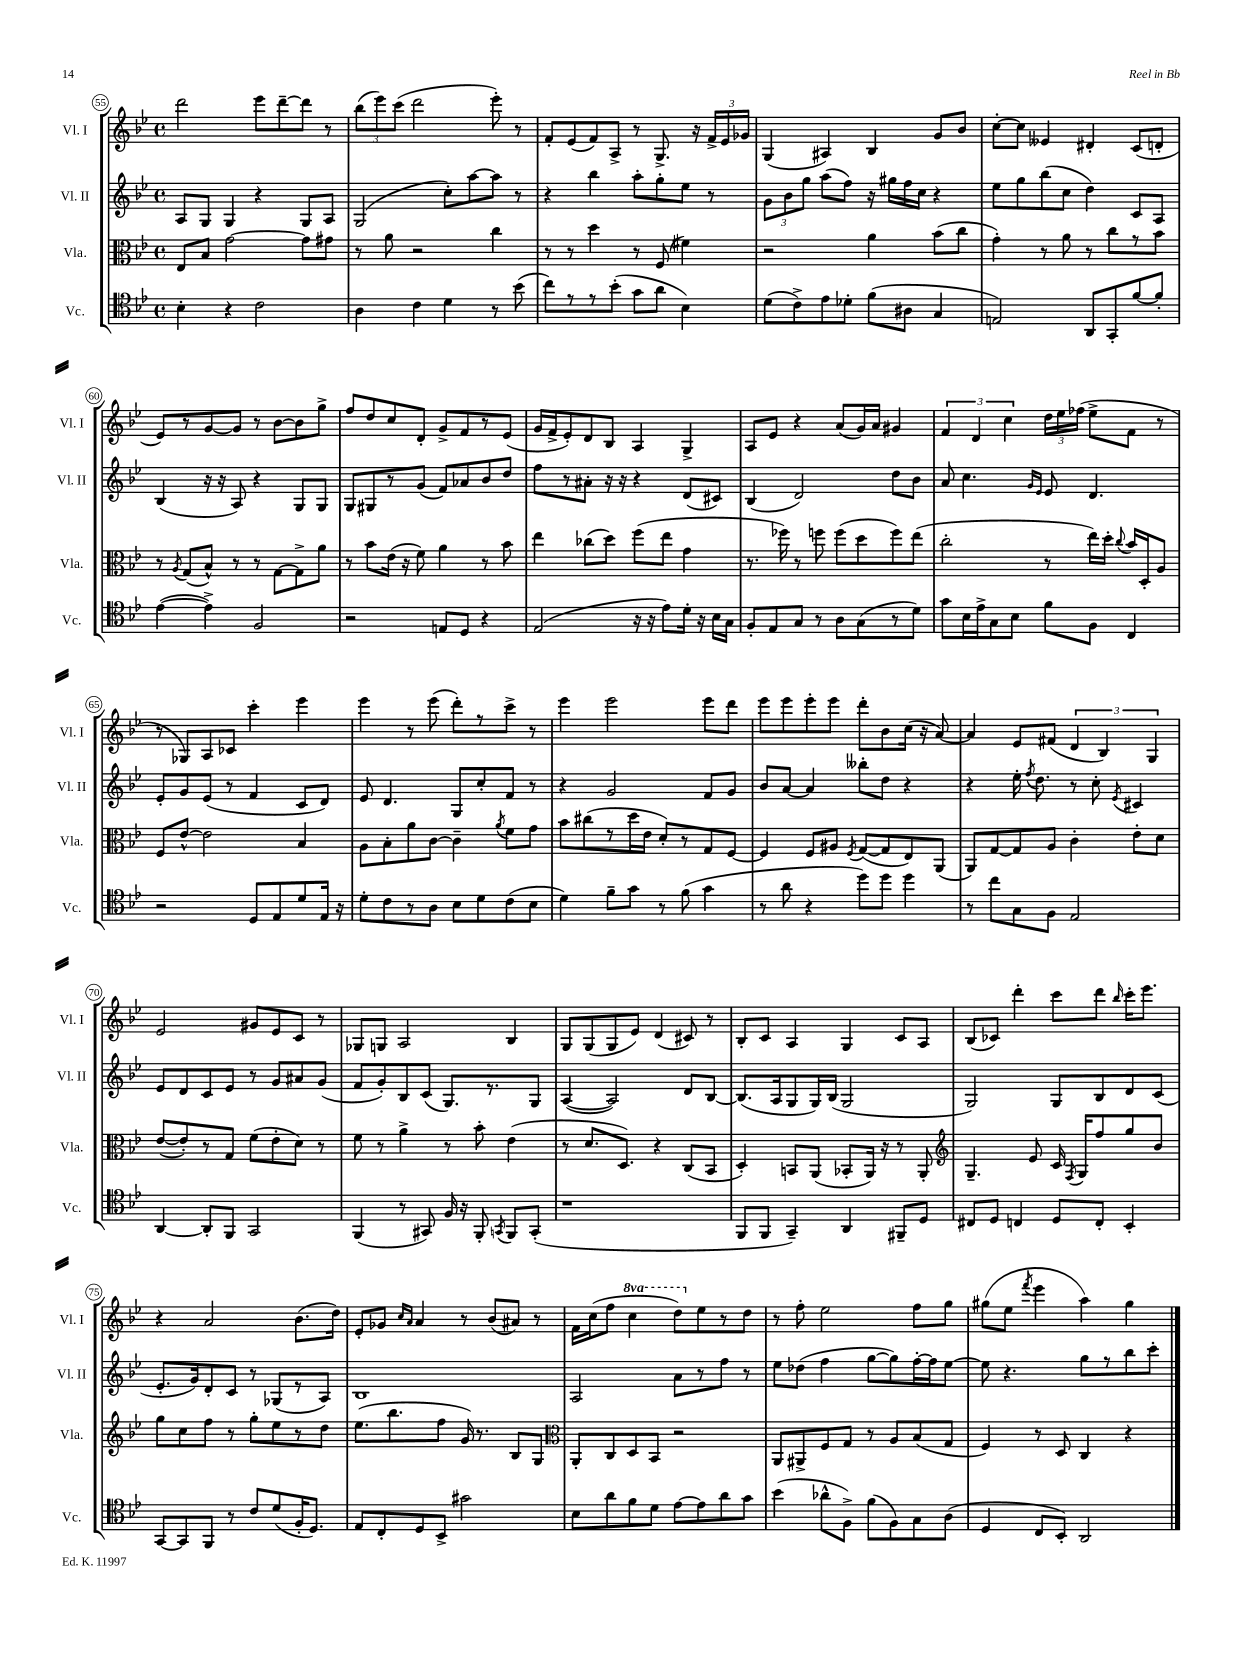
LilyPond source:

<<
\new StaffGroup <<
\new Staff = "s0" \with { instrumentName = "Vl. I" shortInstrumentName = "Vl. I" } {
    \clef treble \key bes \major \defaultTimeSignature \time 4/4 \set Staff.ottavationMarkups = #ottavation-simple-ordinals
    \autoBeamOff d'''2 ees'''8[ d'''8~-- d'''8] r8 |
    \tuplet 3/2 { bes''8[( ees'''8) c'''8]( } d'''2 ees'''8-.) r8 |
    f'8[-. ees'8( f'8) a8]-> r8 g8.-> r16 \tuplet 3/2 { f'16[-> ees'16 ges'16] } |
    g4( ais4) bes4 g'8[ bes'8] |
    c''8[~-. c''8] eeses'4 dis'4-. c'8[( d'8]-. |
    ees'8[) r8 g'8~ g'8] r8 bes'8[~ bes'8 g''8]-> |
    f''8[ d''8 c''8 d'8]-. g'8[-> f'8 r8 ees'8]( |
    g'16[ f'16-> ees'8-.) d'8 bes8] a4 g4-> |
    a8[ ees'8] r4 a'8[( g'16) a'16] gis'4 |
    \tuplet 3/2 { f'4 d'4 c''4 } \tuplet 3/2 { d''16[ ees''16 fes''16]( } ees''8[-> f'8] r8 |
    r8 ges8[) a8 ces'8] c'''4-. ees'''4 |
    ees'''4 r8 ees'''8( d'''8[-.) r8 c'''8]-> r8 |
    ees'''4 ees'''2 ees'''8[ d'''8] |
    ees'''8[ ees'''8 ees'''8-. ees'''8] d'''8[-. bes'8 c''16]( r16 a'8~) |
    a'4 ees'8[ fis'8]( \tuplet 3/2 { d'4 bes4) g4 } |
    ees'2 gis'8[ ees'8 c'8] r8 |
    ges8[ g8] a2 bes4 |
    g8[ g8( g8 ees'8]) d'4( cis'8) r8 |
    bes8[-. c'8] a4 g4 c'8[ a8] |
    bes8[( ces'8]) d'''4-. c'''8[ d'''8] \grace { bes''16 } c'''16[-. ees'''8.] |
    r4 a'2 bes'8.[( d''16]) |
    ees'8[-. ges'8] \grace { c''16[ a'16] } a'4 r8 bes'8[( ais'8]) r8 |
    f'16[ c''16( f''8] \ottava #1 c'''4 d'''8[) \ottava #0 ees''8 r8 d''8] |
    r8 f''8-. ees''2 f''8[ g''8] |
    gis''8[( ees''8] \acciaccatura { f'''8 } ees'''4 a''4) gis''4 \bar "|." |
}
\new Staff = "s1" \with { instrumentName = "Vl. II" shortInstrumentName = "Vl. II" } {
    \clef treble \key bes \major \defaultTimeSignature \time 4/4
    \autoBeamOff a8[ g8] g4 r4 g8[ a8] |
    g2( c''8[-.) a''8~ a''8] r8 |
    r4 bes''4 a''8[-. g''8-. ees''8] r8 |
    \tuplet 3/2 { g'8[ bes'8 g''8] } a''8[( f''8]) r16 gis''16[ f''16 c''16] r4 |
    ees''8[ g''8 bes''8( c''8] d''4) c'8[ a8] |
    bes4( r16 r16 a8) r4 g8[ g8] |
    g8[ gis8 r8 g'8]( f'8[) aes'8 bes'8 d''8] |
    f''8[ r8 ais'8]-. r16 r16 r4 d'8[( cis'8]) |
    bes4( d'2) d''8[ bes'8] |
    a'8 c''4. \grace { g'16[ ees'16] } ees'8 d'4. |
    ees'8[-. g'8 ees'8]( r8 f'4 c'8[ d'8]) |
    ees'8 d'4. g8[ c''8-. f'8] r8 |
    r4 g'2 f'8[ g'8] |
    bes'8[ a'8]~ a'4 beses''8[-. d''8] r4 |
    r4 ees''16-. \acciaccatura { f''8 } d''8. r8 c''8-. \acciaccatura { ees'8 } cis'4 |
    ees'8[ d'8 c'8 ees'8] r8 g'8[ ais'8 g'8]( |
    f'8[ g'8-.) bes8 c'8]( g8.[) r8. g8] |
    a4~( a2) d'8[ bes8]~ |
    bes8.[( a16 g8 g16) bes16]( g2 |
    g2) g8[ bes8 d'8 c'8]( |
    ees'8.[-. g'16) d'8-. c'8] r8 ges8[( r8 a8]) |
    bes1 |
    a2 a'8[ r8 f''8] r8 |
    ees''8[ des''8]( f''4 g''8[~ g''8) f''16~-. f''16 ees''8]~ |
    ees''8 r4. g''8[ r8 bes''8 c'''8]-. \bar "|." |
}
\new Staff = "s2" \with { instrumentName = "Vla." shortInstrumentName = "Vla." } {
    \clef alto \key bes \major \defaultTimeSignature \time 4/4
    \autoBeamOff ees8[ bes8] g'2~ g'8[ gis'8] |
    r8 a'8 r2 c''4 |
    r8 r8 d''4 r8 f8( fis'4) |
    r2 a'4 bes'8[( c''8] |
    g'4-.) r8 a'8 r8 c''8[ r8 bes'8] |
    r8 \acciaccatura { a8 } g8[( bes8]-^) r8 r8 g8[~ g8-> a'8] |
    r8 bes'8[ ees'16]( r16 f'8) a'4 r8 bes'8 |
    ees''4 ces''8[( d''8]) f''8[( ees''8] g'4 |
    r8. fes''16) r8 f''8 f''8[( d''8 f''8) ees''8]( |
    c''2-. r8 ees''16[) d''16]-. \appoggiatura { c''8 } bes'16[ d16-. a8] |
    f8[ ees'8]~-^ ees'2 bes4 |
    a8[ bes8-. a'8 c'8]~ c'4-- \acciaccatura { a'8 } f'8[ g'8] |
    bes'8[ cis''8( r8 d''16 ees'16] d'8[-.) r8 g8 f8]~ |
    f4 f8[ ais8] \acciaccatura { f8 } g8[~( g8 ees8) a,8]( |
    a,8[) g8~ g8 a8] c'4-. ees'8[-. d'8] |
    ees'8[~( ees'8-.) r8 g8] f'8[( ees'8-. d'8]) r8 |
    f'8 r8 a'4-> r8 bes'8-. ees'4( |
    r8 d'8.[ d8.]) r4 c8[( bes,8] |
    d4-.) b,8[ a,8]( bes,8[-. a,16]) r16 r8 a,8-. |
    \clef treble g4.-- ees'8 c'16 \acciaccatura { f8 } g16[ f''8 g''8 bes'8] |
    g''8[ c''8 f''8] r8 g''8[-. ees''8 r8 d''8] |
    ees''8.[( bes''8. f''8] g'16) r8. bes8[ g8] |
    \clef alto a,8[-. c8 d8 bes,8] r2 |
    a,8[ ais,8-> f8 g8] r8 a8[ bes8( g8] |
    f4) r8 d8 c4 r4 \bar "|." |
}
\new Staff = "s3" \with { instrumentName = "Vc." shortInstrumentName = "Vc." } {
    \clef tenor \key bes \major \defaultTimeSignature \time 4/4
    \autoBeamOff bes4-. r4 c'2 |
    a4 c'4 d'4 r8 bes'8( |
    c''8[) r8 r8 bes'8]-.( g'8[ a'8] bes4) |
    d'8[( c'8->) ees'8 des'8]-. f'8[( ais8] g4 |
    e2) a,8[ g,8-. f'8~ f'8]-. |
    ees'4~( ees'4->) f2 |
    r2 e8[ d8] r4 |
    ees2( r16 r16 ees'8[) d'16]-. r16 bes16[ g16] |
    f8[-. ees8 g8] r8 a8[ g8( r8 d'8]) |
    g'8[ bes16 ees'16-> g8 bes8] f'8[ f8] c4 |
    r2 d8[ ees8 d'8 ees16] r16 |
    d'8[-. c'8 r8 a8] bes8[ d'8 c'8( bes8] |
    d'4) f'8[-- g'8] r8 f'8( g'4 |
    r8 a'8 r4 d''8[) d''8] d''4 |
    r8 c''8[ g8 f8] ees2 |
    a,4~ a,8[-. f,8] g,2 |
    f,4( r8 gis,8) f16 r16 f,8-. \acciaccatura { g,8 } f,8[ g,8]-.( |
    r1 |
    f,8[ f,8] g,4--) a,4 fis,8[-- d8] |
    cis8[ d8] c4 d8[ c8]-. bes,4-. |
    g,8[~ g,8 f,8] r8 c'8[ d'8( f16-. d8.]) |
    ees8[ c8-. d8 bes,8]-> gis'2 |
    bes8[ a'8 f'8 d'8] ees'8[~ ees'8 a'8 g'8] |
    bes'4( aes'8[-^ f8]->) f'8[( f8) g8 a8]( |
    d4 c8[ bes,8]-.) a,2 \bar "|." |
}
>>
>>
\layout { \context { \Score currentBarNumber = #55 \override BarNumber.stencil = #(make-stencil-circler 0.1 0.3 ly:text-interface::print) } }
